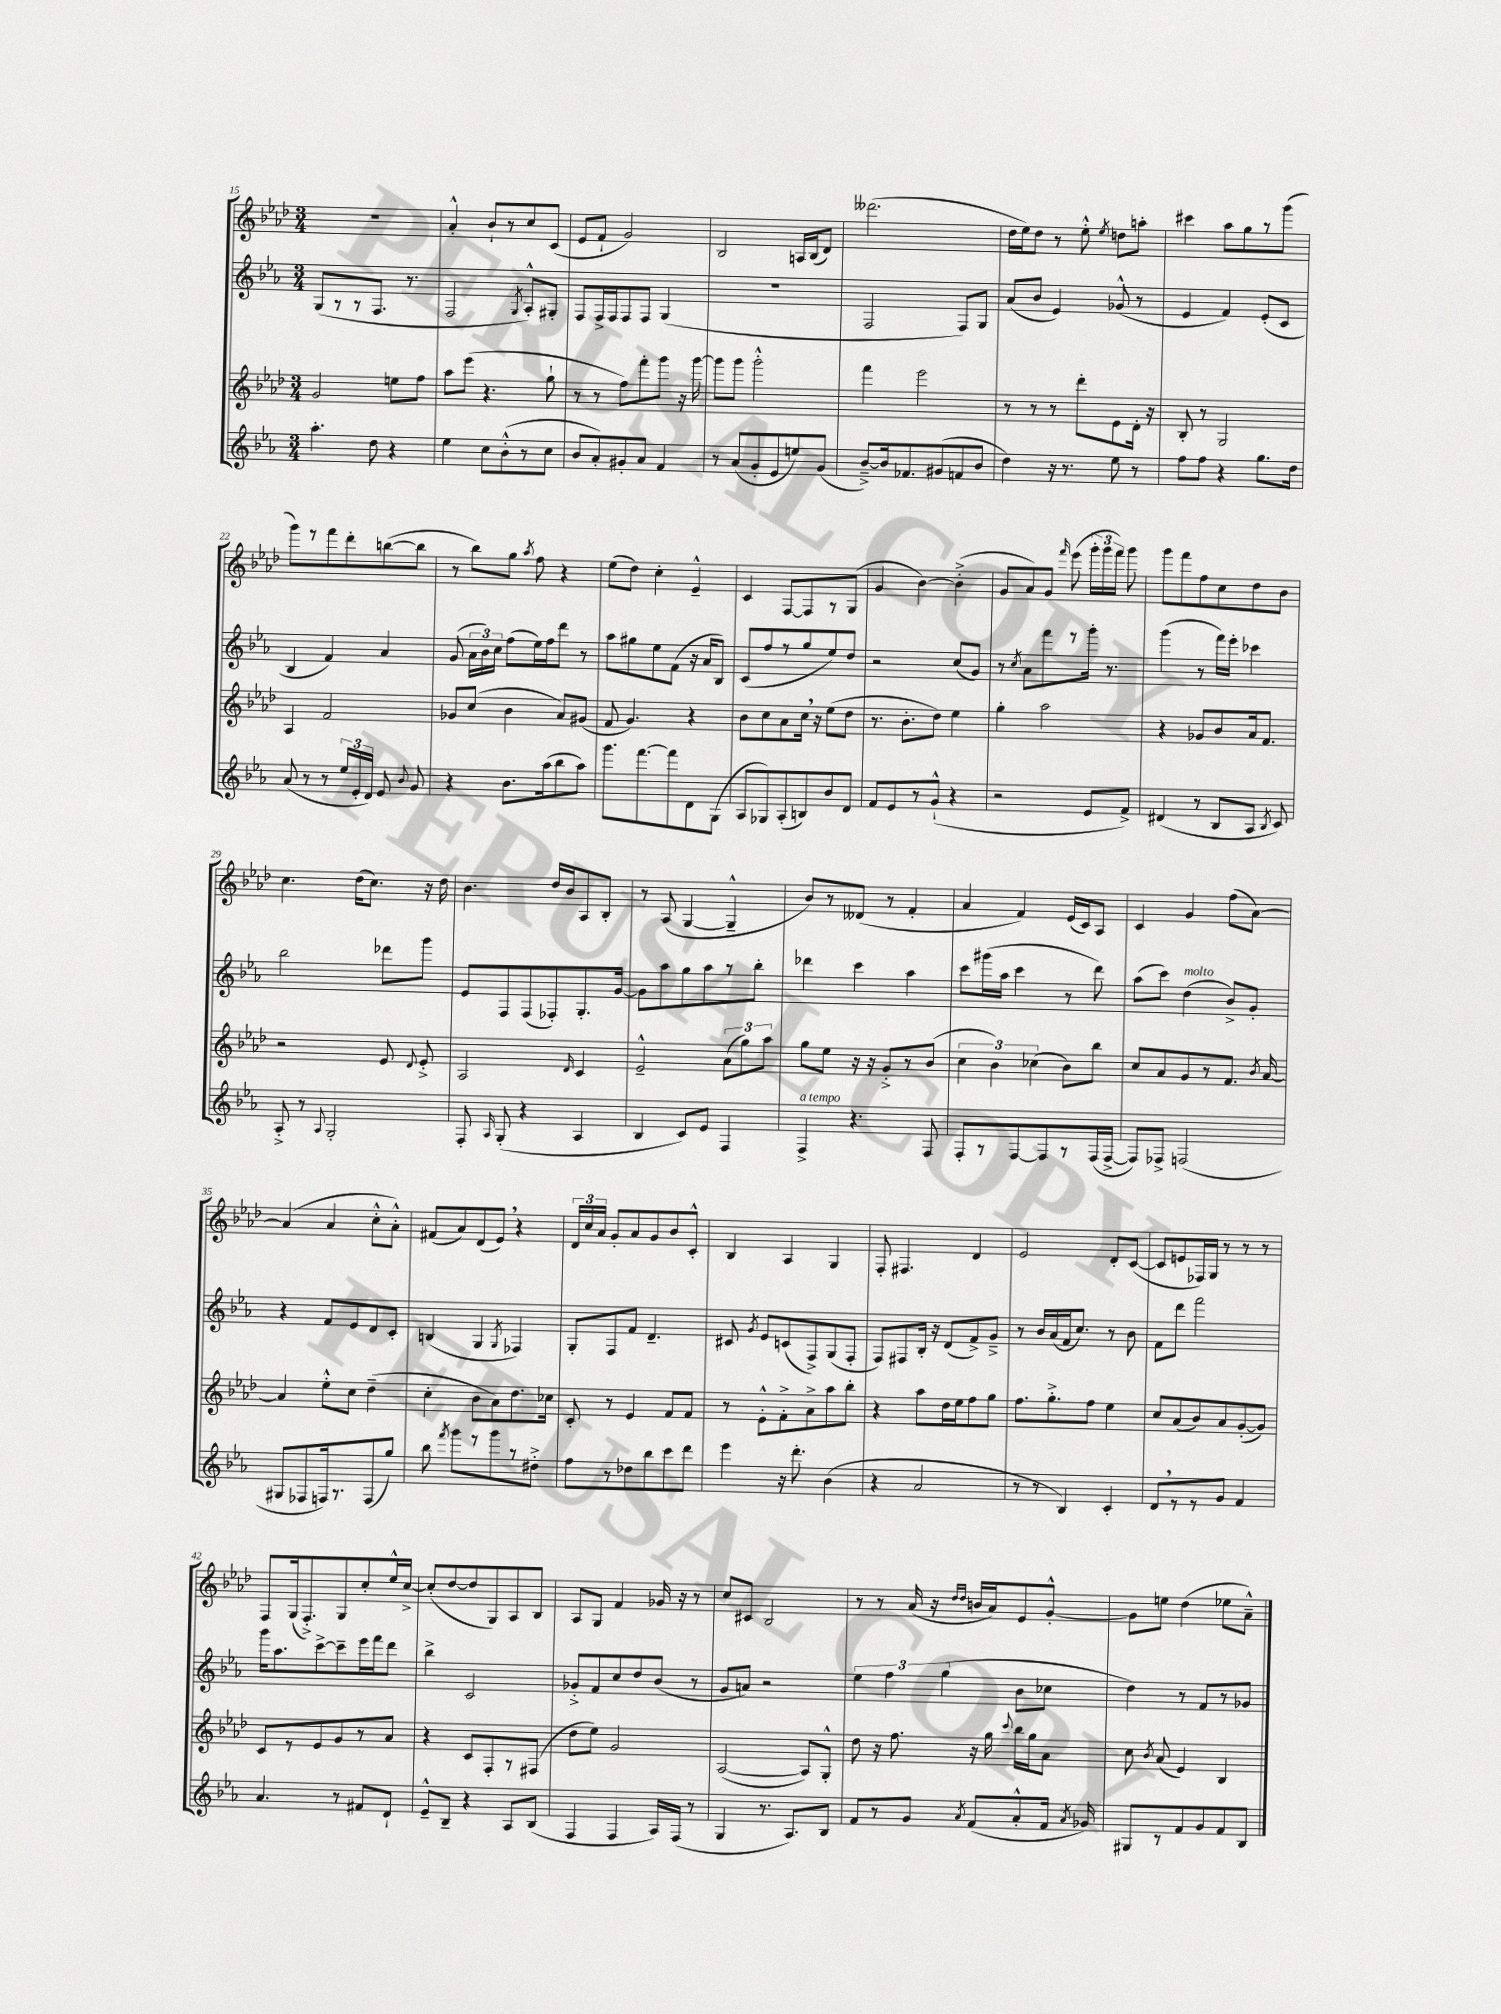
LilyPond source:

<<
\new StaffGroup <<
\new Staff = "s0" {
    \clef treble \key aes \major \numericTimeSignature \time 3/4
    \autoBeamOff R2. |
    aes'4-.-^ bes'8[-! r8 c''8 c'8]( |
    ees'8[ f'8]-! g'2) |
    bes2 a16[ bes16( des'8]) |
    deses'''2.( |
    des''16[ ees''16) des''8] r8 ees''8-.-^ \acciaccatura { ees''8 } d''8[ a''8]-. |
    cis'''4 aes''8[ g''8 r8 g'''8]( |
    g'''8[) r8 f'''8 des'''8-. b''8~( b''8] |
    r8 bes''8[) g''8] \acciaccatura { aes''8 } f''8 r4 |
    ees''8[( des''8]) c''4-. ees'4---^ |
    c'4 f8[~ f8 r8 g8]( |
    g'4 bes'4~) bes'4-.->( |
    g'8[ aes'8) g'8] \grace { f'''16 } ees'''8( \tuplet 3/2 { g'''16[-. g'''16 f'''16]) } g'''8 |
    g'''8[ f'''8 f''8 c''8 des''8 bes'8] |
    c''4. des''16[( c''8.]) r16 des''16 |
    bes'4. des''16[ bes'16 aes8 bes8]-. |
    r8 aes8( g4~ g4---^ |
    bes'8[) r8 deses'8]( r8 f'4-. |
    aes'4 f'4) ees'16[( c'16) aes8] |
    c'4 g'4 f''8[( aes'8]~) |
    aes'4( aes'4 c''8[-.-^ aes'8]-.-^) |
    fis'8[( aes'8) des'8( ees'8]) \breathe r4 |
    \tuplet 3/2 { des'16[ c''16 aes'16] } g'8[-. aes'8 g'8 bes'8 c'8]-.-^ |
    bes4 aes4 g4 |
    f8-. fis4. des'4 |
    ees'2 des'8[-. c'8]~( |
    c'8[ e'8 fes16) g16] r8 r8 r8 |
    f8[ g16( f8.-.->) g8 c''8-. ees''16-^ c''16]~-> |
    c''8[-.( des''8~ des''8 g8) aes8 bes8] |
    aes8[ g8] f'4 ges'16 r16 r8 |
    c''8[ cis'8] bes2 |
    r8 r8 aes'16( r16 \grace { des''16[ des''16] } b'16[ aes'16) ees'8 g'8]~-.-^ |
    g'8[ e''8] des''4( ees''8[ aes'8]---^) \bar "|." |
}
\new Staff = "s1" {
    \clef treble \key ees \major \numericTimeSignature \time 3/4
    \autoBeamOff g8[( r8 r8 f8.] r8. |
    f2 \acciaccatura { g8 } aes8[-.-^) gis8]-. |
    f8[ f16-> f16 f8 f8] g4( |
    R2. |
    f2 f8[) g8] |
    aes'8[( bes'8] ees'4) ges'8-^( r8 |
    ees'4 f'4) ees'8[-.( c'8] |
    bes4 f'4) aes'4 |
    g'8( \tuplet 3/2 { aes'16[ bes'16) c''16] } f''8[( ees''16) f''16 d'''8] r8 |
    aes''8[ gis''8 ees''8 f'8]( r16 aes'16[ bes8]) |
    c'8[( f''8 r8 g''8 ees''8) d''8] |
    r2 c''8[( g'8]) |
    r8 \acciaccatura { c''8 } aes'8[ f'''8 r8 g'''16]-. r8. |
    g'''4( r8 f'''16[) ees'''16]-. ces'''4 |
    bes''2 des'''8[ g'''8] |
    ees'8[ f8 f8( fes8-.) g8.-. g'16]~ |
    g'8[ aes''8 g''8 aes''8 r8 bes''8]-. |
    des'''4 c'''4 aes''4 |
    c'''8[ gis'''16( aes''16] c'''4 r8 d'''8) |
    aes''8[( c'''8]) d''4^\markup { \italic "molto" }( bes'8[->) g'8]-. |
    r4 f'8[ ees'8 d'8 c'8]-. |
    b4( g4 \acciaccatura { g8 } fes4) |
    g8[-. f8 f'8] d'4.-- |
    cis'8 \acciaccatura { g'8 } ees'8[ c'8( f8->) g8( f8]-. |
    f8[) fis8 bes16]-. r16 d'8[( f'8->) g'8]---> |
    r8 bes'16[ aes'16( f'16 c''8.]) r8 bes'8 |
    f'8[ d'''8] f'''2 |
    g'''16[ aes''8. c'''8~-> c'''8-- ees'''16 f'''16 d'''8] |
    bes''4-> c'2 |
    ges'8[-.-> f'8 c''8 d''8 bes'8]( r8 |
    g'8[ a'8]) r2 |
    \tuplet 3/2 { ees''4 f''4 g''4( } bes'8[ ces''8] |
    d''4) r8 f'8[ r8 ges'8] \bar "|." |
}
\new Staff = "s2" {
    \clef treble \key aes \major \numericTimeSignature \time 3/4
    \autoBeamOff g'2 e''8[ f''8] |
    aes''8[ ees'''8]( r4. g''8-! |
    r8 r8 f''8[) f'''8-. g'''8] r16 g'''16~ |
    g'''8[ g'''8] g'''2-.-^ |
    f'''4 ees'''2 |
    r8 r8 r8 des'''8[-. ees'8 des'16]-. r16 |
    bes8-. r8 g2 |
    aes4 f'2 |
    ges'8[ c''8]( bes'4 aes'8[) gis'8]( |
    f'8 g'4.) r4 |
    bes'8[ c''8 aes'8 c''16] \breathe r16 ees''8[( des''8] |
    r8. bes'8.[-. des''8]) ees''4 |
    g''4-. aes''2 |
    r4 ges'8[ bes'8 aes'16 f'8.] |
    r2 ees'8 \appoggiatura { des'8 } ees'8-.-> |
    aes2 \grace { des'16 } c'4 |
    ees'2---^ \tuplet 3/2 { aes'8[( g''8) aes''8] } |
    g''8[ ees''8] r16 r16 g'8[-.-> r8 bes'8]( |
    \tuplet 3/2 { c''4 bes'4) ces''4( } bes'8[) bes''8] |
    c''8[ aes'8 g'8 r8 f'8.] \acciaccatura { bes'8 } aes'16~ |
    aes'4 ees''8[-.-^ c''8] des''4--( |
    c''4-. bes'8[ aes'8) des''8. ces''16] |
    c'8-. r8 ees'4 f'8[ f'8] |
    r8 ees'8[-.-^ f'8-.-> aes'8-> aes''8 bes''8]-. |
    r4 aes''8[ des''16 ees''16 f''8 g''8] |
    f''8.[ g''8.-.-> f''8] ees''4 |
    c''8[ aes'8( bes'8) aes'8 g'8~-.( g'8]) |
    c'8[ r8 ees'8 g'8 r8 aes'8] |
    r4 c'8[ f8-. r8 fis8]( |
    des''8[ ees''8]) g'2 |
    aes2~( aes8[) g8]-.-^ |
    des''8 r16 f''8. r16 g''16 \appoggiatura { c'''8 } bes''16[ g''16 aes'8] |
    c''8 \acciaccatura { bes'8 } aes'8( ees'4) bes4 \bar "|." |
}
\new Staff = "s3" {
    \clef treble \key ees \major \numericTimeSignature \time 3/4
    \autoBeamOff aes''4.-. d''8 r4 |
    ees''4 c''8[ bes'8-.-^( r8 c''8] |
    bes'8[ aes'8-.) gis'8-. aes'8] f'4 |
    r8 aes'8[( g'8-. ees'8 e''8) g'8]( |
    bes'8[~--->) bes'16 fes'8. gis'8( f'8 bes'8] |
    d''4) r16 r8. ees''8 r8 |
    f''8[ f''8] r4 g''8.[ d''16] |
    aes'8( r8 r8 \tuplet 3/2 { ees''16[ ees'16-. d'16]) } ees'8 \appoggiatura { bes'8 } g'8 |
    r4 bes'8.[ aes''16( bes''8 aes''8]) |
    g'''8.[ f'''8.~ f'''8 d'8 g8]( |
    aes8[ ges8) aes8-.( b8) bes'8 d'8] |
    f'8[ ees'8 r8 g'8]-!-^( r4 |
    r2 ees'8[ f'8]->) |
    dis'4( r8 bes8[ aes8] \acciaccatura { bes8 } c'8) |
    aes8-.-> r8 \appoggiatura { aes8 } g2-. |
    f8-. \grace { aes16 } g8-.( r4 aes4 |
    bes4 c'8[) ees'8] f4 |
    f4->^\markup { \italic "a tempo" } r4. f8 |
    f8[-. r8 f8~ f8 r8 f16( f16]~-> |
    f8[) fes8]-> f2( |
    gis8[ fes8 f16) r8. f8( g''8]) |
    bes''8 \acciaccatura { f'''8 } g'''8[ r8 g'''8 r8 dis''8]-.-> |
    f''8[ r8 des''8 bes''8 c'''8 d'''8] |
    ees'''4 r16 d'''8.-. bes'4( |
    r4 aes'2 |
    r8 r8 bes4) c'4-. |
    d'8[ \breathe r8 r8 g'8] f'4 |
    aes'4. r8 fis'8[ d'8]-! |
    ees'8[---^ bes8]-- r4 aes8[ bes8]( |
    f4 f4 aes16[) f16]( r8 |
    g4 r8. aes8.[) bes8] |
    f'8[ r8 g'8] \acciaccatura { aes'8 } f'8[( aes'8-.-^ f'16] \acciaccatura { aes'8 } ges'16) |
    gis8[ r8 f'8 g'8 f'8 bes8] \bar "|." |
}
>>
>>
\layout { \context { \Score currentBarNumber = #15 } }
